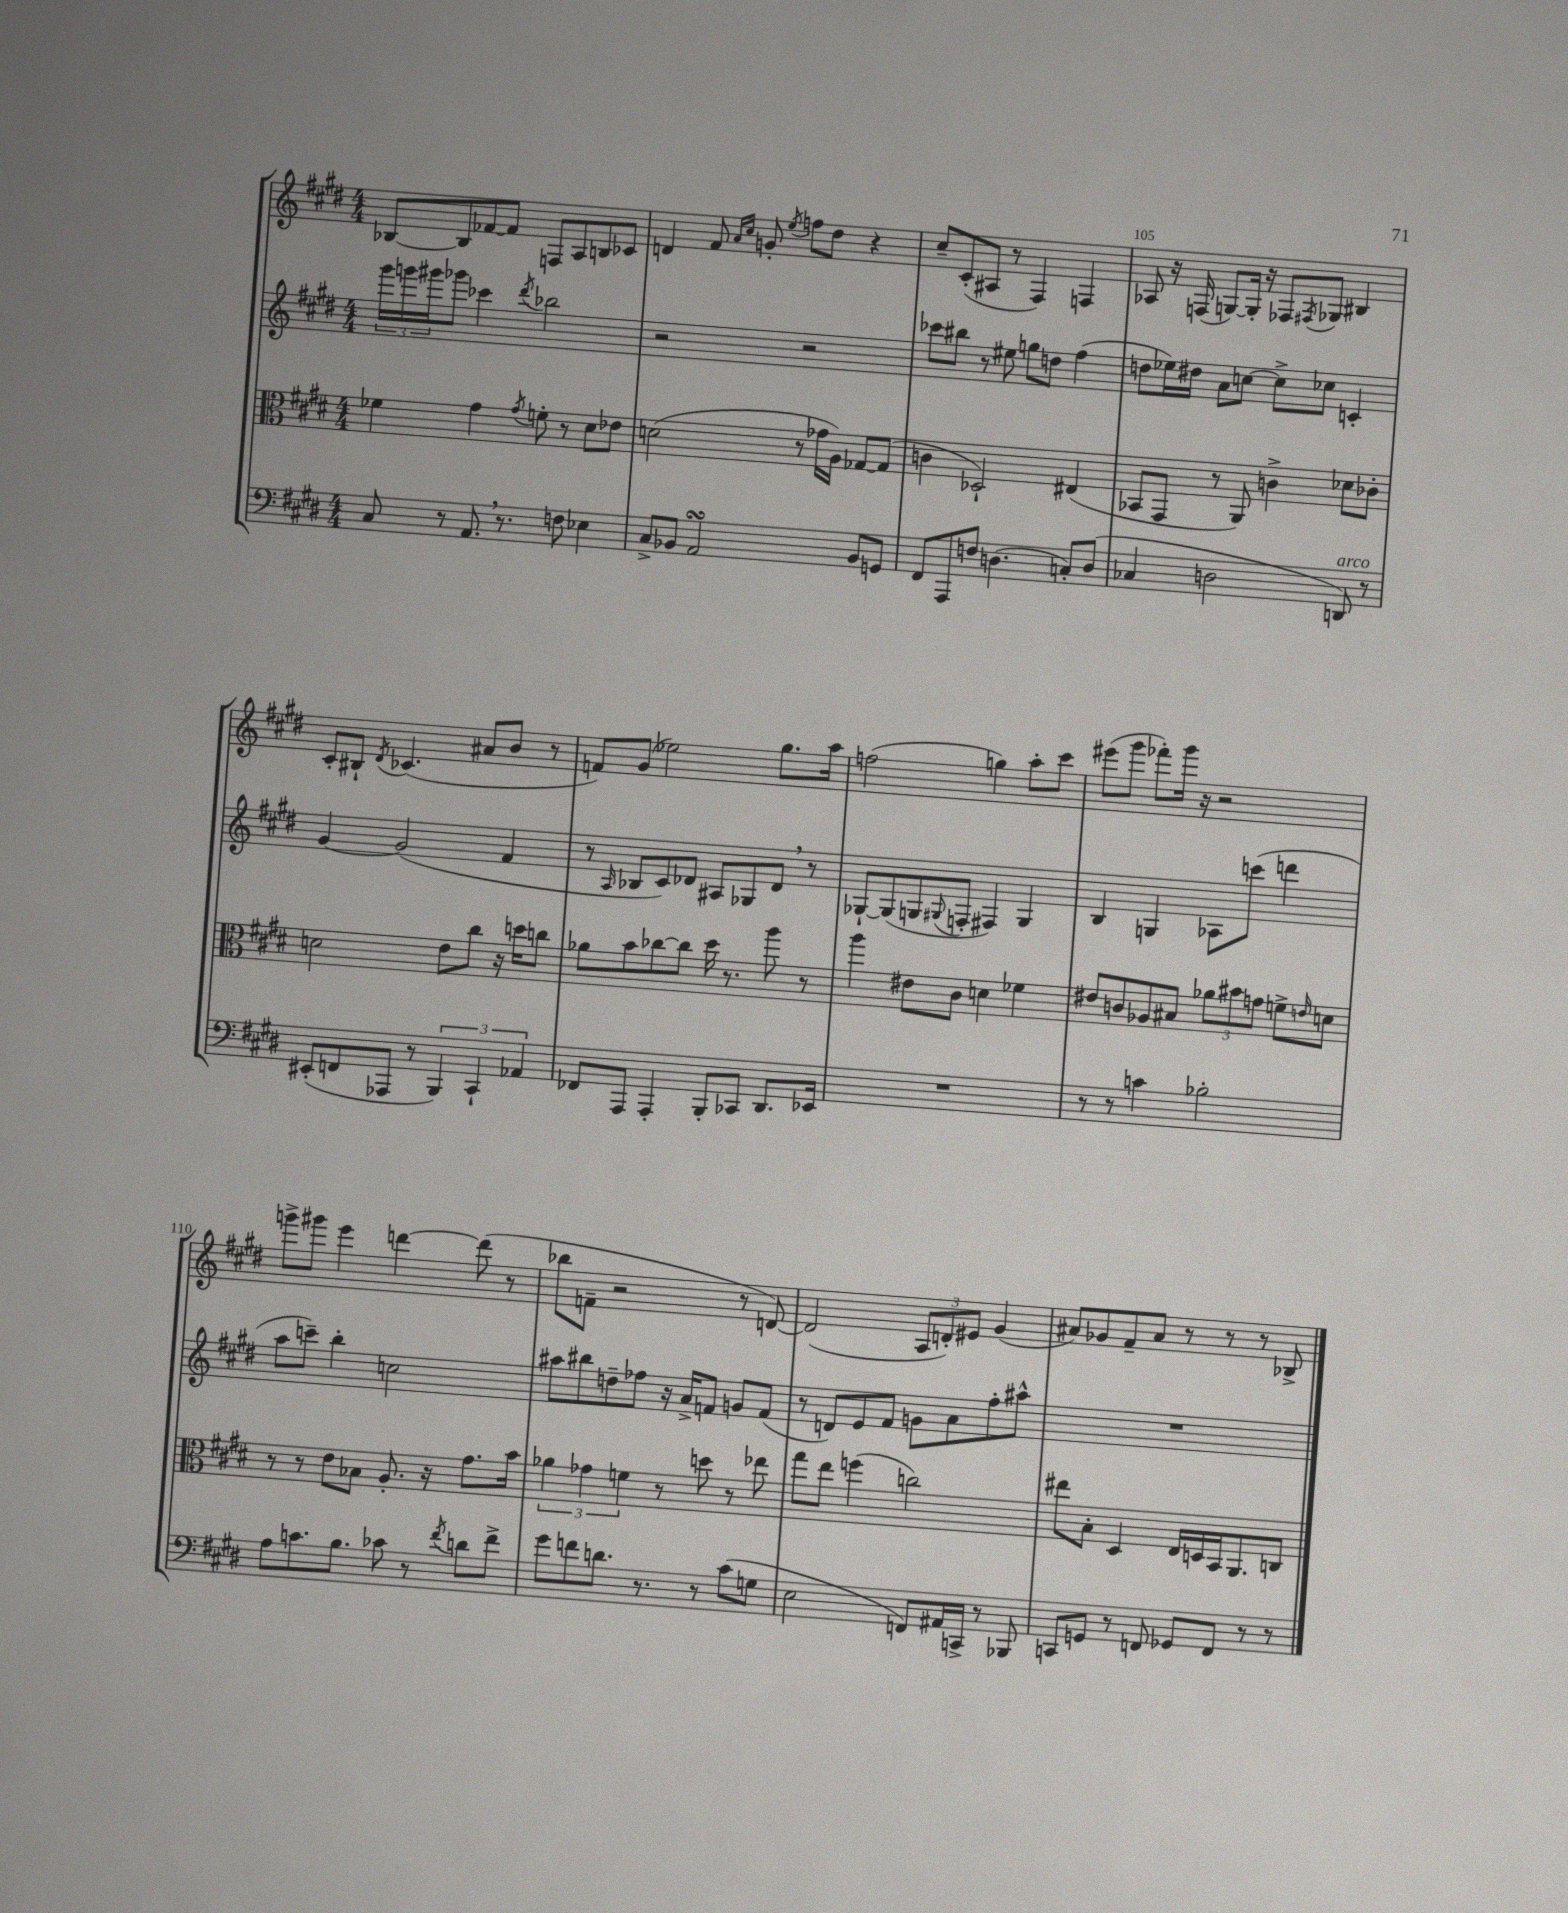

**kern	**kern	**kern	**kern
*staff4	*staff3	*staff2	*staff1
*clefF4	*clefC3	*clefG2	*clefG2
*k[f#c#g#d#]	*k[f#c#g#d#]	*k[f#c#g#d#]	*k[f#c#g#d#]
*M4/4	*M4/4	*M4/4	*M4/4
8C#	4f-	24ggg#	[8B-
.	.	24ggg	.
.	.	24ggg#	.
8r	.	8ggg-	8B-]
8.AA	4g#	4ccc-	[8f-
.	.	.	8f-]
8.r	.	.	.
.	8qg#	8qddd#	.
.	8f'	2bb-	8F
8F	8r	.	8A
4E-	8d#	.	8B
.	8e-	.	8c-
=	=	=	=
8C#^	(2d	2r	4d
8BB-	.	.	.
2AA	.	.	8f#
.	.	.	16qqa
.	.	.	16qqcc#
.	.	.	8g'
.	.	.	8qee
.	8r	2r	8ff
.	16g-	.	8dd#
.	16A)	.	.
8BB-	[8G-	.	4r
8GG	(8G-]	.	.
=	=	=	=
8FF#	4c	8ccc-	8cc#~
8AAA	.	8bb#	(8c#'
8F	2D-`)	8r	8A#
(4.D	.	8ee#	8r
.	.	8gg	4F#)
.	.	8dd	.
8C')	(4E#	(4ff#	4F
(8D	.	.	.
=	=	=	=
4C-	8BB-	8dd	8A-
.	8GG#	16ee-)	16r
.	.	16dd#	(16F
2D	8r	8a	[8G)
.	8AA)	[8cc	16G']
.	.	.	16r
.	4c^	8cc^]	8F-
.	.	.	8qF#
.	.	8cc-	8G-
8DD)	8d-	4c'	4B#
8r	8c-'	.	.
=	=	=	=
(8EE#'	2d	[4g#	8c#'
8FF	.	.	8B#`
.	.	.	8qd#
8AAA-	.	(2g#]	(4.c-
8r	.	.	.
6BBB)	8e	.	.
.	8cc#	.	8a#
6CC#`	.	.	.
.	16r	4f#	8b
.	16dd	.	.
6AA-	.	.	.
.	8cc	.	8r
=	=	=	=
8FF-	8a-	8r	8f)
.	.	16qqA	.
8AAA	8b	8B-	(8g#
4AAA'	[8cc-	8c#)	2ee-)
.	8cc-]	8d-	.
8BBB'	16dd#	8A#	.
.	8.r	.	.
8CC-	.	8G-	.
8.DD#	8aa	8d-	8.gg#
.	8r	8r	.
16EE-	.	.	16aa
=	=	=	=
1r	4aa	[8G-`	(2ff
.	.	(8G-]	.
.	8e#	8G	.
.	.	8qqG#	.
.	8c#	8F'	.
.	4d	4F#)	4gg)
.	4f-	4G#	8aa'
.	.	.	8ccc#
=	=	=	=
8r	8e#	4B	(8eee#
8r	8c	.	8ggg#
4c	8A-	4G	8fff-')
.	8B#	.	16ggg#
.	.	.	16r
2B-'	12a-	8A-	2r
.	12b#	.	.
.	.	(8ccc	.
.	12g	.	.
.	8f^	4ddd	.
.	16qqe	.	.
.	8d	.	.
=	=	=	=
8A	8r	8aa	8ggg^
8.c	8r	8ccc~)	8ggg#
.	8e	4bb'	4eee
8.B	.	.	.
.	8B-	.	.
8c-	8.A'	2cc	[4ddd
8r	.	.	.
.	16r	.	.
8qf#	.	.	.
8d	8.g#	.	(8ddd]
8f#^	.	.	8r
.	16b	.	.
=	=	=	=
8g#	6a-	8aa#	8bb-
8f	.	8bb#	8f~
.	6g-	.	.
8.d	.	8dd~	2r
.	6f	.	.
.	.	8ff-	.
8.r	.	.	.
.	8r	16r	.
.	.	16a^	.
8r	8dd	8f	.
(8c#	8r	8g	8r
8G	8ee-	(8f	[8d)
=	=	=	=
2E	8gg#	8r	(2d]
.	8ee	8d)	.
.	(4ff	8e	.
.	.	8f#	.
8FF)	2cc)	8g	12A
.	.	.	12d')
16AA#	.	8a	.
.	.	.	12e#
16CC^	.	.	.
8r	.	8ff#'	(4g#
8BBB-	.	8aa#^^	.
=	=	=	=
8CC	8ee#	1r	8a#)
8GG	8B'	.	8g-
8r	4D#	.	8f#~
8FF	.	.	8a#
8GG-	16E	.	8r
.	16D	.	.
8FF	16BB	.	8r
.	8.AA	.	.
8r	.	.	8r
8r	8C	.	8B-^
==	==	==	==
*-	*-	*-	*-
